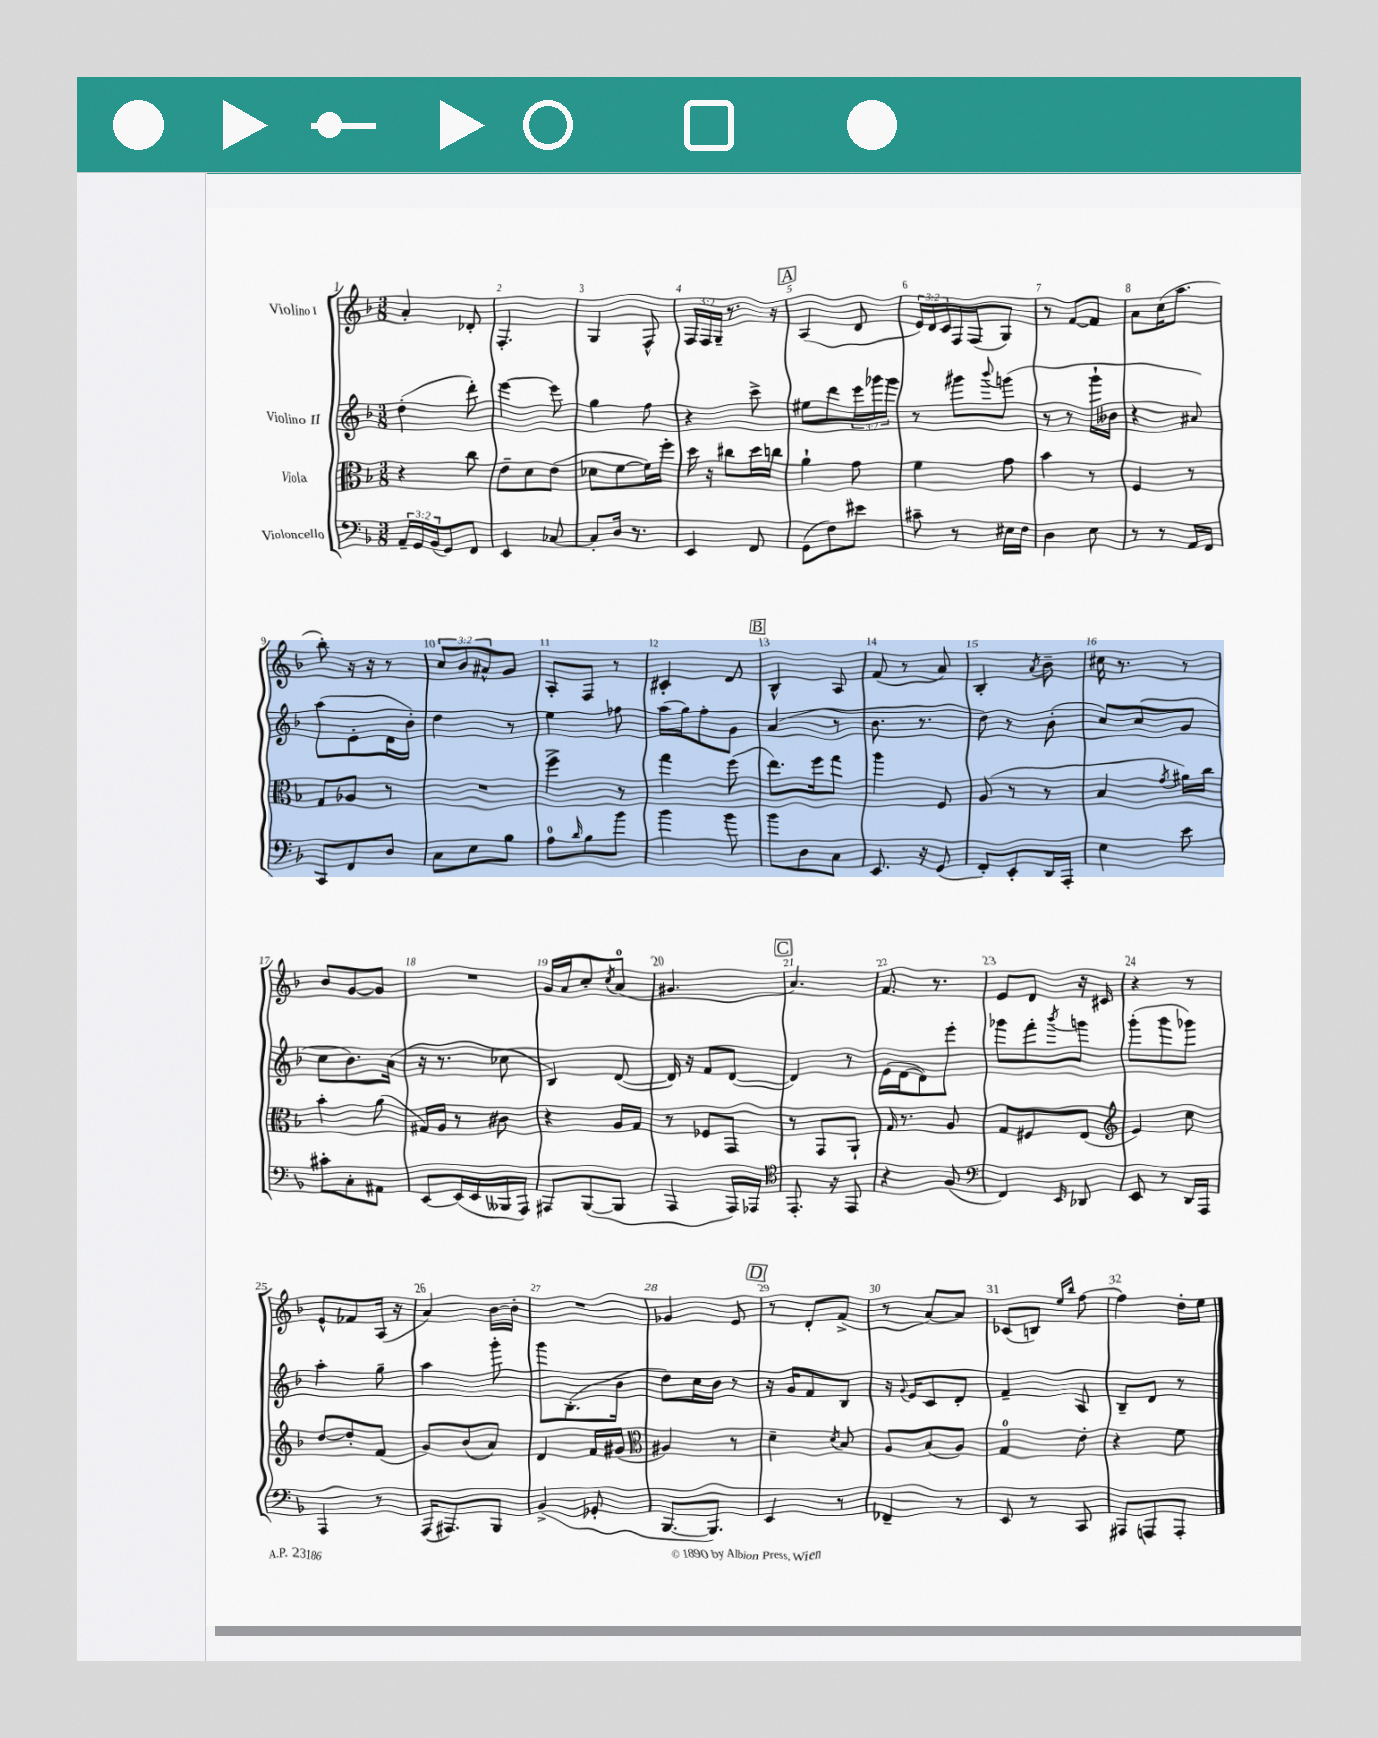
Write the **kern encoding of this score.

**kern	**kern	**kern	**kern
*staff4	*staff3	*staff2	*staff1
*clefF4	*clefC3	*clefG2	*clefG2
*k[b-]	*k[b-]	*k[b-]	*k[b-]
*M3/8	*M3/8	*M3/8	*M3/8
24AA~/LL	4r	(4dd'\	4a'/
24GG/	.	.	.
(24BB-/J	.	.	.
8GG/)	.	.	.
8FF/J	8cc\	8ddd'\)	8d-'/
=	=	=	=
4EE/	8e~\L	[4eee\	4.F'/
.	8d\	.	.
[8C-/	(8e\J	8eee\]	.
=	=	=	=
8C-'/]L	8d-\L	4gg\	4G/
16D/Jk	[8f\	.	.
8.r	.	.	.
.	16f\]L)	8ff\	8F^^/
.	16ff'\JJ	.	.
=	=	=	=
4EE/	16dd\	4r	24F/LL
.	.	.	24F/
.	16r	.	.
.	.	.	24G~/JJ
.	8cc#\L	.	8.r
8FF/	16dd\L	8ccc^\	.
.	16cc\JJ	.	16r
=	=	=	=
(8GG\L	4a`\	8ee#\L	(4A/
8F\)	.	8ddd\	.
8e#\J	8g\	24eee\L	8d/
.	.	24ggg-\	.
.	.	24ggg-\JJ	.
=	=	=	=
8c#~\	4f\	8r	24e/LL)
.	.	.	24d/
.	.	.	24c/
8r	.	8ggg#\L	16F/
.	.	.	(16F/J
.	.	8qqbbb-/	.
16E#\LL	8g\	(8ggg\J	8G/J)
16F\JJ	.	.	.
=	=	=	=
4D\	4b-\	8r	8r
.	.	8r	[8f/L
8E\	8r	16ggg`\LL	8f/]J
.	.	16b--\JJ	.
=	=	=	=
8r	4F/	4r	8a\L
8r	.	.	(16cc\K
.	.	.	8.aa\J
16AA/LL	8r	8a#/)	.
16FF/JJ	.	.	.
=	=	=	=
8CC/L	8G/L	(8aa\L	8bb-'\)
8FF/	8A-/J	8e'\	16r
.	.	.	16r
8D/J	8r	16d\L	8r
.	.	16b-'\JJ)	.
=	=	=	=
8C\L	4.r	4dd\	12cc/L
.	.	.	12b-/
8E\	.	.	.
.	.	.	12a#^^/
8B-\J	.	8r	8g/J
=	=	=	=
8A\L	4ff^\	4ee\	8A'/L
16qqd/	.	.	.
8B-\	.	.	8F/J
8b-\J	8r	8ff-\	8r
=	=	=	=
4b-\	4gg\	(16aa\LL	4c#'/
.	.	16gg\J)	.
.	.	8ff'\	.
8b-\	(8ff\	8g\J	8d/
=	=	=	=
8b-\L	8.ee\L)	(4a/	4B-^^/
8D\	.	.	.
.	16ff\k	.	.
8C\J	8gg\J	8r	8A/
=	=	=	=
8.EE/	4aa\	8.b-\	(8f/
.	.	.	8r
16r	.	8.r	.
(8GG/	8F/	.	8a/)
=	=	=	=
8FF'/L)	(8A/	8dd\)	4B-'/
8EE'/	8r	8r	.
.	.	.	8qa/
16DD/L	8r	(8b-'\	8b-~\
16AAA'/JJ	.	.	.
=	=	=	=
4E\	4B-/	8cc/L)	16cc#\
.	.	.	8.r
.	.	(8cc/	.
.	8qg/	.	.
8e\	16a#\LL)	8g/J	8r
.	16cc\JJ	.	.
=	=	=	=
8c#'\L	4b-'\	8cc\L	8b-/L
8C'\	.	8.b-\)	[8g/
8AA#\J	(8a\	.	8g/]J
.	.	(16a\Jk	.
=	=	=	=
[8EE/L	16G#/LL)	16r	4.r
.	16A/JJ	8.r	.
(16EE/]L	8r	.	.
16EE/	.	.	.
16BBB--/	8c#\	8cc-\	.
16AAA/JJ)	.	.	.
=	=	=	=
8AAA#/L	4r	4B-/)	16g/LL
.	.	.	16a/J
([8BBB-/	.	.	8cc'/
.	.	.	8qcc/
8BBB-/]J	16A/LL	([8d/	(8a/J
.	16G/JJ	.	.
=	=	=	=
4AAA/	8r	16d/])	4.g#/
.	.	16r	.
.	8F-/L	8f/L	.
16AAA/LL)	8GG/J	([8d/J	.
16AAA-/JJ	.	.	.
=	=	=	=
*clefC4	*	*	*
8.EE'/	8r	4d/])	4.a/)
.	8GG/L	.	.
16r	.	.	.
8EE/	8AA`/J	8r	.
=	=	=	=
4r	16G/	(16e\LL	8.f/
.	8.r	[16d\J	.
.	.	8d\])	.
.	.	.	8.r
(8F/	8A/	8eee'\J	.
=	=	=	=
*clefF4	*	*	*
4FF/)	8G/L	8ggg-\L	8e/L
.	8F#/	8fff'\	8d/J
16qqEE/	.	8qbbb-/	.
8DD-/	(8E/J	8ggg\J	16r
.	.	.	16c#/
=	=	=	=
*	*clefG2	*	*
8EE/	4e/)	(8ggg'\L	4r
8r	.	8ggg\	.
16DD/LL	8cc\	8ggg-\J)	8r
16AAA/JJ	.	.	.
=	=	=	=
4AAA/	[8dd/L	4aa'\	8e^^/L
.	8dd'/]	.	8f-/
8r	(8f/J	8gg~\	(16A/Jk
.	.	.	16r
=	=	=	=
(16AAA/LK	8g/L)	4aa\	4a/)
8.AAA#/)	.	.	.
.	(8b-/	.	.
8BBB-/J	8a/J)	8ggg'\	[16b-\LL
.	.	.	16b-'\]JJ
=	=	=	=
(4BB-^/	4d/	8ggg\L	4.r
.	.	(8.B-'\	.
8GG-'/	16f/LL	.	.
.	(16g#/JJ	16b-\Jk	.
=	=	=	=
*	*clefC3	*	*
[8.BBB-/L	4A#/)	8dd\L)	4g-/
.	.	16cc\L	.
8.BBB-/]J)	.	16b-\JJ	.
.	8r	8r	8e/
=	=	=	=
4EE/	4d~\	16r	8r
.	.	16g/LK	.
.	.	8f/	8d'/L
.	8qd/	.	.
8r	8B-/	8B-/J	(8f^/J
=	=	=	=
4FF-~/	8A/L	16r	8r
.	.	8qqg/	.
.	.	16e/LK	.
.	(8B-/	8c/	[8a/L)
8r	8A/J)	8d'/J	8a/]J
=	=	=	=
8EE/	4G/	4f~/	(8c-/L
8r	.	.	8B/J)
.	.	.	16qqee/LL
.	.	.	16qqbb-/JJ
8CC/	8e'\	8A/	[8ff\
=	=	=	=
8AAA#/L	4r	8B-~/L	4ff\]
8AAA/	.	8d/J	.
8AAA'/J	8f\	8r	16dd'\LL
.	.	.	16ee\JJ
==	==	==	==
*-	*-	*-	*-
